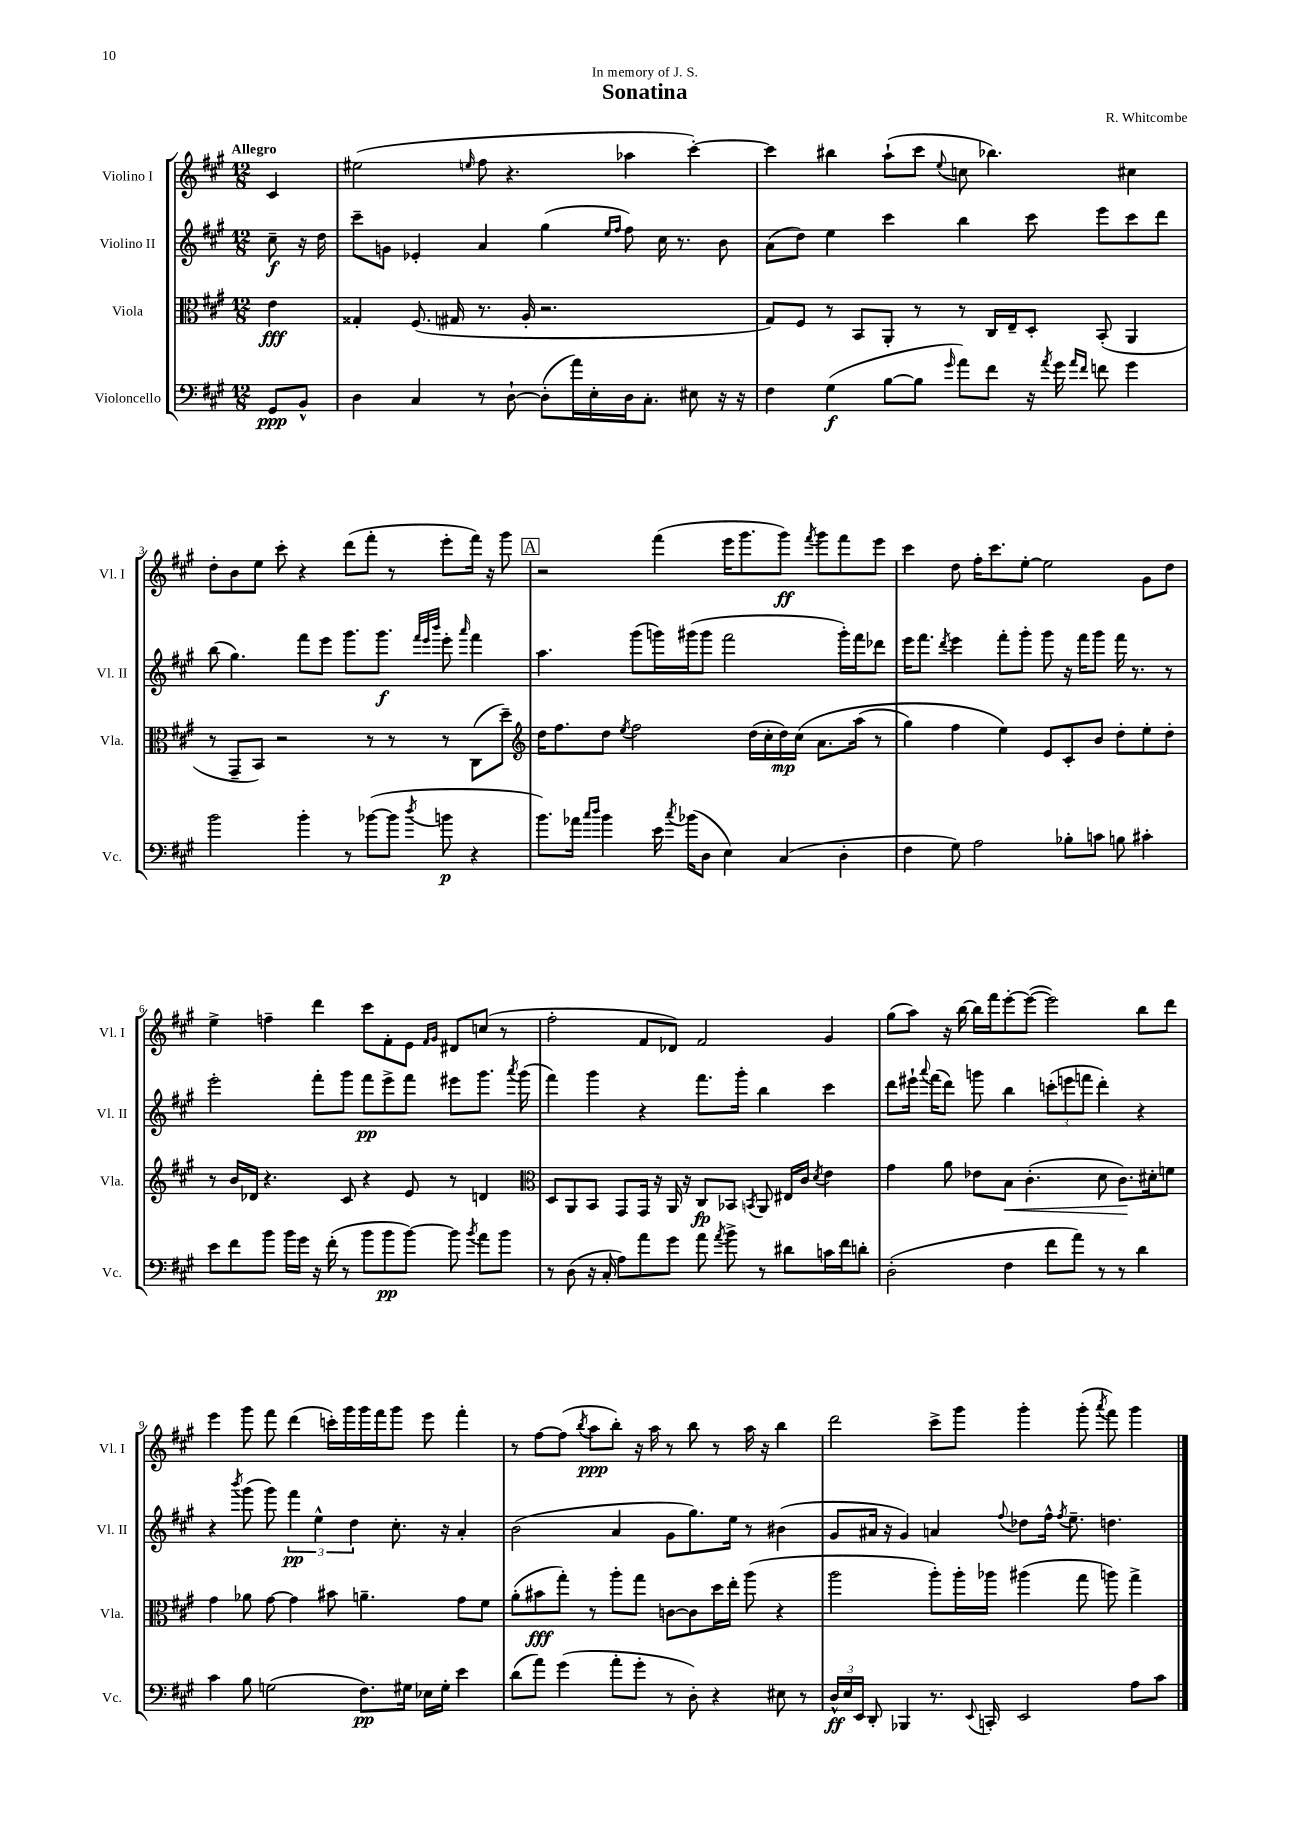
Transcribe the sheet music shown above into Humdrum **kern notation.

**kern	**dynam	**kern	**dynam	**kern	**dynam	**kern	**dynam
*part4	*part4	*part3	*part3	*part2	*part2	*part1	*part1
*staff4	*staff4	*staff3	*staff3	*staff2	*staff2	*staff1	*staff1
*I"Violoncello	*	*I"Viola	*	*I"Violino II	*	*I"Violino I	*
*I'Vc.	*	*I'Vla.	*	*I'Vl. II	*	*I'Vl. I	*
*clefF4	*	*clefC3	*	*clefG2	*	*clefG2	*
*k[f#c#g#]	*	*k[f#c#g#]	*	*k[f#c#g#]	*	*k[f#c#g#]	*
*M12/8	*	*M12/8	*	*M12/8	*	*M12/8	*
=	=	=	=	=	=	=	=
!	!	!	!	!	!	!LO:TX:a:B:t=Allegro	!
8GG#/L	ppp	4e\	fff	8cc#~\	f	4c#/	.
8BB^^/J	.	.	.	16r	.	.	.
.	.	.	.	16dd\	.	.	.
=1	=1	=1	=1	=1	=1	=1	=1
4D\	.	4G##X'/	.	8ccc#~\L	.	(2ee#X\	.
.	.	.	.	8gn\J	.	.	.
4C#/	.	(8.F#/	.	4e-X'/	.	.	.
.	.	16G#X/	.	.	.	.	.
.	.	.	.	.	.	16qqeen/	.
8r	.	8.r	.	4a/	.	8ff#\	.
[8D`\	.	.	.	.	.	4.r	.
.	.	16A'/	.	.	.	.	.
(8D'\L]	.	2.r	.	(4gg#\	.	.	.
16a\L)	.	.	.	.	.	.	.
16E'\	.	.	.	.	.	.	.
.	.	.	.	16qqee/LL	.	.	.
.	.	.	.	16qqff#/JJ	.	.	.
16D\J	.	.	.	8ff#\)	.	4aa-X\	.
8.C#'\J	.	.	.	.	.	.	.
.	.	.	.	16cc#\	.	.	.
.	.	.	.	8.r	.	.	.
8E#X\	.	.	.	.	.	[4ccc#'\)	.
16r	.	.	.	8b\	.	.	.
16r	.	.	.	.	.	.	.
=2	=2	=2	=2	=2	=2	=2	=2
4F#\	.	8G#/L)	.	(8a\L	.	4ccc#\]	.
.	.	8F#/J	.	8dd\J)	.	.	.
(4G#\	f	8r	.	4ee\	.	4bb#X\	.
.	.	8BB/L	.	.	.	.	.
[8B\L	.	8AA'/J	.	4ccc#\	.	(8aa`\L	.
8B\J]	.	8r	.	.	.	8ccc#\J	.
16qqg#/	.	.	.	.	.	8qqee/	.
8a\L)	.	8r	.	4bb\	.	8ccn\	.
8f#\J	.	16C#/LL	.	.	.	4.bb-X\)	.
.	.	16E~/J	.	.	.	.	.
16r	.	8D'/J	.	8ccc#\	.	.	.
8qa/	.	.	.	.	.	.	.
16g#\	.	.	.	.	.	.	.
16qqa/LL	.	.	.	.	.	.	.
16qqf#/JJ	.	.	.	.	.	.	.
8fn\	.	(8BB'/	.	8eee\L	.	.	.
4g#\	.	4AA/	.	8ccc#\	.	4cc#X\	.
.	.	.	.	8ddd\J	.	.	.
!!LO:LB:g=z
=3	=3	=3	=3	=3	=3	=3	=3
2b\	.	8r	.	(8bb\	.	8dd'\L	.
.	.	8GG#~/L	.	4.gg#\)	.	8b\	.
.	.	8BB/J)	.	.	.	8ee\J	.
.	.	2r	.	.	.	8ccc#'\	.
4b'\	.	.	.	8fff#\L	.	4r	.
.	.	.	.	8eee\J	.	.	.
8r	.	.	.	8.ggg#\L	.	(8ddd\L	.
([8b-X\L	.	8r	.	.	.	8fff#'\J	.
.	.	.	.	8.ggg#\J	f	.	.
8b-\J]	.	8r	.	.	.	8r	.
.	.	.	.	32qqfff#/LLL	.	.	.
.	.	.	.	32qqeee/	.	.	.
8qdd/	.	.	.	32qqbbb/JJJ	.	.	.
8bn\	p	8r	.	8eee'\	.	8eee'\L	.
.	.	.	.	16qqaaa/	.	.	.
4r	.	(8C#\L	.	4fff#\	.	16fff#\Jk)	.
.	.	.	.	.	.	16r	.
.	.	8dd~\J)	.	.	.	8ggg#\	.
!!LO:REH:place=s1:t=A
=4	=4	=4	=4	=4	=4	=4	=4
*	*	*clefG2	*	*	*	*	*
8.b\L)	.	16dd\KL	.	4.aa\	.	2r	.
.	.	8.ff#\	.	.	.	.	.
16a-X\Jk	.	.	.	.	.	.	.
16qqcc#/LL	.	.	.	.	.	.	.
16qqdd/JJ	.	.	.	.	.	.	.
4b\	.	8dd\J	.	.	.	.	.
.	.	8qee/	.	.	.	.	.
.	.	2ff#\	.	(8ggg#\L	.	.	.
16e\	.	.	.	16gggn\L)	.	(4fff#\	.
8qcc#/	.	.	.	.	.	.	.
(16b-X\KL	.	.	.	(16ggg#X\J	.	.	.
8D\J	.	.	.	8ggg#\J	.	.	.
4E\)	.	.	.	2fff#\	.	16eee\KL	.
.	.	.	.	.	.	8.ggg#\	.
.	.	(16dd\LL	.	.	.	.	.
.	.	16cc#'\	.	.	.	.	.
(4C#/	.	16dd\)	mp	.	.	8ggg#\J)	ff
.	.	(16cc#\JJ	.	.	.	.	.
.	.	.	.	.	.	8qfff#/	.
.	.	8.a\L	.	.	.	8ggg#\L	.
4D'\	.	.	.	16ggg#'\LL)	.	8fff#\	.
.	.	(16aa\Jk	.	16fff#\J	.	.	.
.	.	8r	.	8ddd-X\J	.	8eee\J	.
=5	=5	=5	=5	=5	=5	=5	=5
4F#\	.	4gg#\)	.	16eee\KL	.	4ccc#\	.
.	.	.	.	8.fff#\J	.	.	.
.	.	.	.	8qddd/	.	.	.
8G#\)	.	4ff#\	.	4eee\	.	8dd\	.
2A\	.	.	.	.	.	16ff#'\KL	.
.	.	.	.	.	.	8.ccc#\	.
.	.	4ee\)	.	8fff#'\L	.	.	.
.	.	.	.	8ggg#'\J	.	[8ee'\J	.
.	.	8e/L	.	8ggg#\	.	2ee\]	.
8B-X'\L	.	8c#'/	.	16r	.	.	.
.	.	.	.	16fff#\KL	.	.	.
8cn\J	.	8b/J	.	8ggg#\J	.	.	.
8Bn\	.	8dd'\L	.	16fff#\	.	.	.
.	.	.	.	8.r	.	.	.
4c#X'\	.	8ee'\	.	.	.	8g#\L	.
.	.	8dd'\J	.	8r	.	8dd\J	.
!!LO:LB:g=z
=6	=6	=6	=6	=6	=6	=6	=6
8e\L	.	8r	.	2eee'\	.	4ee^\	.
8f#\	.	16b/LL	.	.	.	.	.
.	.	16d-X/JJ	.	.	.	.	.
8b\J	.	4.r	.	.	.	4ffn~\	.
16b\LL	.	.	.	.	.	.	.
16g#\JJ	.	.	.	.	.	.	.
16r	.	.	.	8fff#'\L	.	4ddd\	.
(16f#'\	.	.	.	.	.	.	.
8r	.	8c#/	.	8ggg#\J	.	.	.
8b\L	.	4r	.	8fff#\L	pp	8ccc#\L	.
8b\	pp	.	.	8eee^\	.	8f#'\	.
[8b\J)	.	8e/	.	8fff#\J	.	8e\J	.
.	.	.	.	.	.	16qqf#/LL	.
.	.	.	.	.	.	16qqg#/JJ	.
8b\]	.	8r	.	8eee#X\L	.	8d#X/L	.
8qb/	.	.	.	.	.	.	.
8a\L	.	4dn/	.	8.ggg#\J	.	(8ccn/J	.
8b\J	.	.	.	.	.	8r	.
.	.	.	.	8qaaa/	.	.	.
.	.	.	.	(16ggg#\	.	.	.
=7	=7	=7	=7	=7	=7	=7	=7
*	*	*clefC3	*	*	*	*	*
8r	.	8D/L	.	4fff#\)	.	2ff#'\	.
(8D\	.	8AA/	.	.	.	.	.
16r	.	8BB/J	.	4ggg#\	.	.	.
16C#'/	.	.	.	.	.	.	.
8A\L)	.	8GG#/L	.	.	.	.	.
8a\	.	16GG#/Jk	.	4r	.	8f#/L	.
.	.	16r	.	.	.	.	.
8g#\J	.	16AA/	.	.	.	8d-X/J)	.
.	.	16r	.	.	.	.	.
8a\	.	8C#/L	fp	8.fff#\L	.	2f#/	.
8qa/	.	.	.	.	.	.	.
8b^\	.	8BB-X/J	.	.	.	.	.
.	.	.	.	16ggg#'\Jk	.	.	.
.	.	8qBBn/	.	.	.	.	.
8r	.	8AA/	.	4bb\	.	.	.
8d#X\L	.	16E#X/LL	.	.	.	.	.
.	.	16c#/JJ	.	.	.	.	.
.	.	8qd/	.	.	.	.	.
16cn\L	.	4e\	.	4ccc#\	.	4g#/	.
16f#\J	.	.	.	.	.	.	.
8dn'\J	.	.	.	.	.	.	.
=8	=8	=8	=8	=8	=8	=8	=8
(2D'\	.	4g#\	.	8ddd\L	.	(8gg#\L	.
.	.	.	.	16eee#X`\Jk	.	8aa\J)	.
.	.	.	.	8qqaaa/	.	.	.
.	.	.	.	(16fff#\KL	.	.	.
.	.	8a\	.	8ddd\J)	.	16r	.
.	.	.	.	.	.	[16bb\	.
.	.	8e-X\L	.	8gggn\	.	16bb\LL]	.
.	.	.	.	.	.	16fff#\J	.
!	!	!	!LO:HP:b	!	!	!	!
4F#\	.	8B\J	<	4bb\	.	[8eee'\	.
.	.	(4.c#'\	.	.	.	(8eee\J_	.
8f#\L	.	.	.	(12cccn'\L	.	2eee\])	.
.	.	.	.	12eeen\	.	.	.
8a\J)	.	.	.	.	.	.	.
.	.	.	.	12fffn\J	.	.	.
8r	.	8d\	.	4ddd'\)	.	.	.
8r	.	8.c#\L)	.	.	.	.	.
4d\	.	.	.	4r	.	8bb\L	.
.	.	16d#X'\k	[	.	.	.	.
.	.	8fn\J	.	.	.	8ddd\J	.
!!LO:LB:g=z
=9	=9	=9	=9	=9	=9	=9	=9
4c#\	.	4g#\	.	4r	.	4eee\	.
.	.	.	.	8qbbb/	.	.	.
8B\	.	8a-X\	.	(8ggg#\	.	8ggg#\	.
(2Gn\	.	[8g#\	.	8ggg#\)	.	8fff#\	.
.	.	4g#\]	.	6fff#\	pp	(4ddd\	.
.	.	.	.	6ee^^\	.	.	.
.	.	8b#X\	.	.	.	16cccn'\LL)	.
.	.	.	.	.	.	16ggg#\	.
.	.	.	.	6dd\	.	.	.
8.F#\L)	pp	4.an~\	.	.	.	16ggg#\	.
.	.	.	.	.	.	16fff#\J	.
.	.	.	.	8.cc#'\	.	8ggg#\J	.
16G#X\Jk	.	.	.	.	.	.	.
16E-X\LL	.	.	.	.	.	8eee\	.
16G#'\JJ	.	.	.	16r	.	.	.
4e\	.	8g#\L	.	4a'/	.	4fff#'\	.
.	.	8f#\J	.	.	.	.	.
=10	=10	=10	=10	=10	=10	=10	=10
(8d\L	.	(8a'\L	.	(2b\	.	8r	.
8a\J)	.	8b#X\	fff	.	.	[8ff#\L	.
(4g#\	.	8gg#'\J)	.	.	.	(8ff#\J]	.
.	.	.	.	.	.	8qbb/	.
.	.	8r	.	.	.	8aa\L	ppp
8a'\L	.	8aa'\L	.	4a/	.	8bb'\J)	.
8g#'\J	.	8gg#\J	.	.	.	16r	.
.	.	.	.	.	.	16aa\	.
8r	.	[8cn\L	.	8g#\L	.	8r	.
8D'\)	.	8c\]	.	8.gg#\)	.	8bb\	.
4r	.	16dd\L	.	.	.	8r	.
.	.	16ee'\JJ	.	16ee\Jk	.	.	.
.	.	(8aa\	.	8r	.	16aa\	.
.	.	.	.	.	.	16r	.
8E#X\	.	4r	.	(4b#X\	.	4bb\	.
8r	.	.	.	.	.	.	.
=11	=11	=11	=11	=11	=11	=11	=11
24D^^/LL	ff	2aa\	.	8g#/L	.	2ddd\	.
24E/	.	.	.	.	.	.	.
24EE/JJ	.	.	.	.	.	.	.
8DD'/	.	.	.	16a#X/Jk	.	.	.
.	.	.	.	16r	.	.	.
4BBB-X/	.	.	.	4g#/)	.	.	.
8.r	.	8aa'\L)	.	4an/	.	8ccc#^\L	.
.	.	16aa'\L	.	.	.	8ggg#\J	.
8qqEE/	.	.	.	.	.	.	.
16CCn'/	.	16aa-X\JJ	.	.	.	.	.
.	.	.	.	8qqff#/	.	.	.
2EE/	.	(4aa#X\	.	8dd-X\L	.	4ggg#'\	.
.	.	.	.	16ff#^^\Jk	.	.	.
.	.	.	.	8qff#/	.	.	.
.	.	.	.	8.ee~\	.	.	.
.	.	8gg#\	.	.	.	(8ggg#'\	.
.	.	.	.	.	.	8qaaa/	.
.	.	8aan\)	.	4.ddn\	.	8fff#\)	.
8A\L	.	4gg#^\	.	.	.	4ggg#\	.
8c#\J	.	.	.	.	.	.	.
==	==	==	==	==	==	==	==
*-	*-	*-	*-	*-	*-	*-	*-
